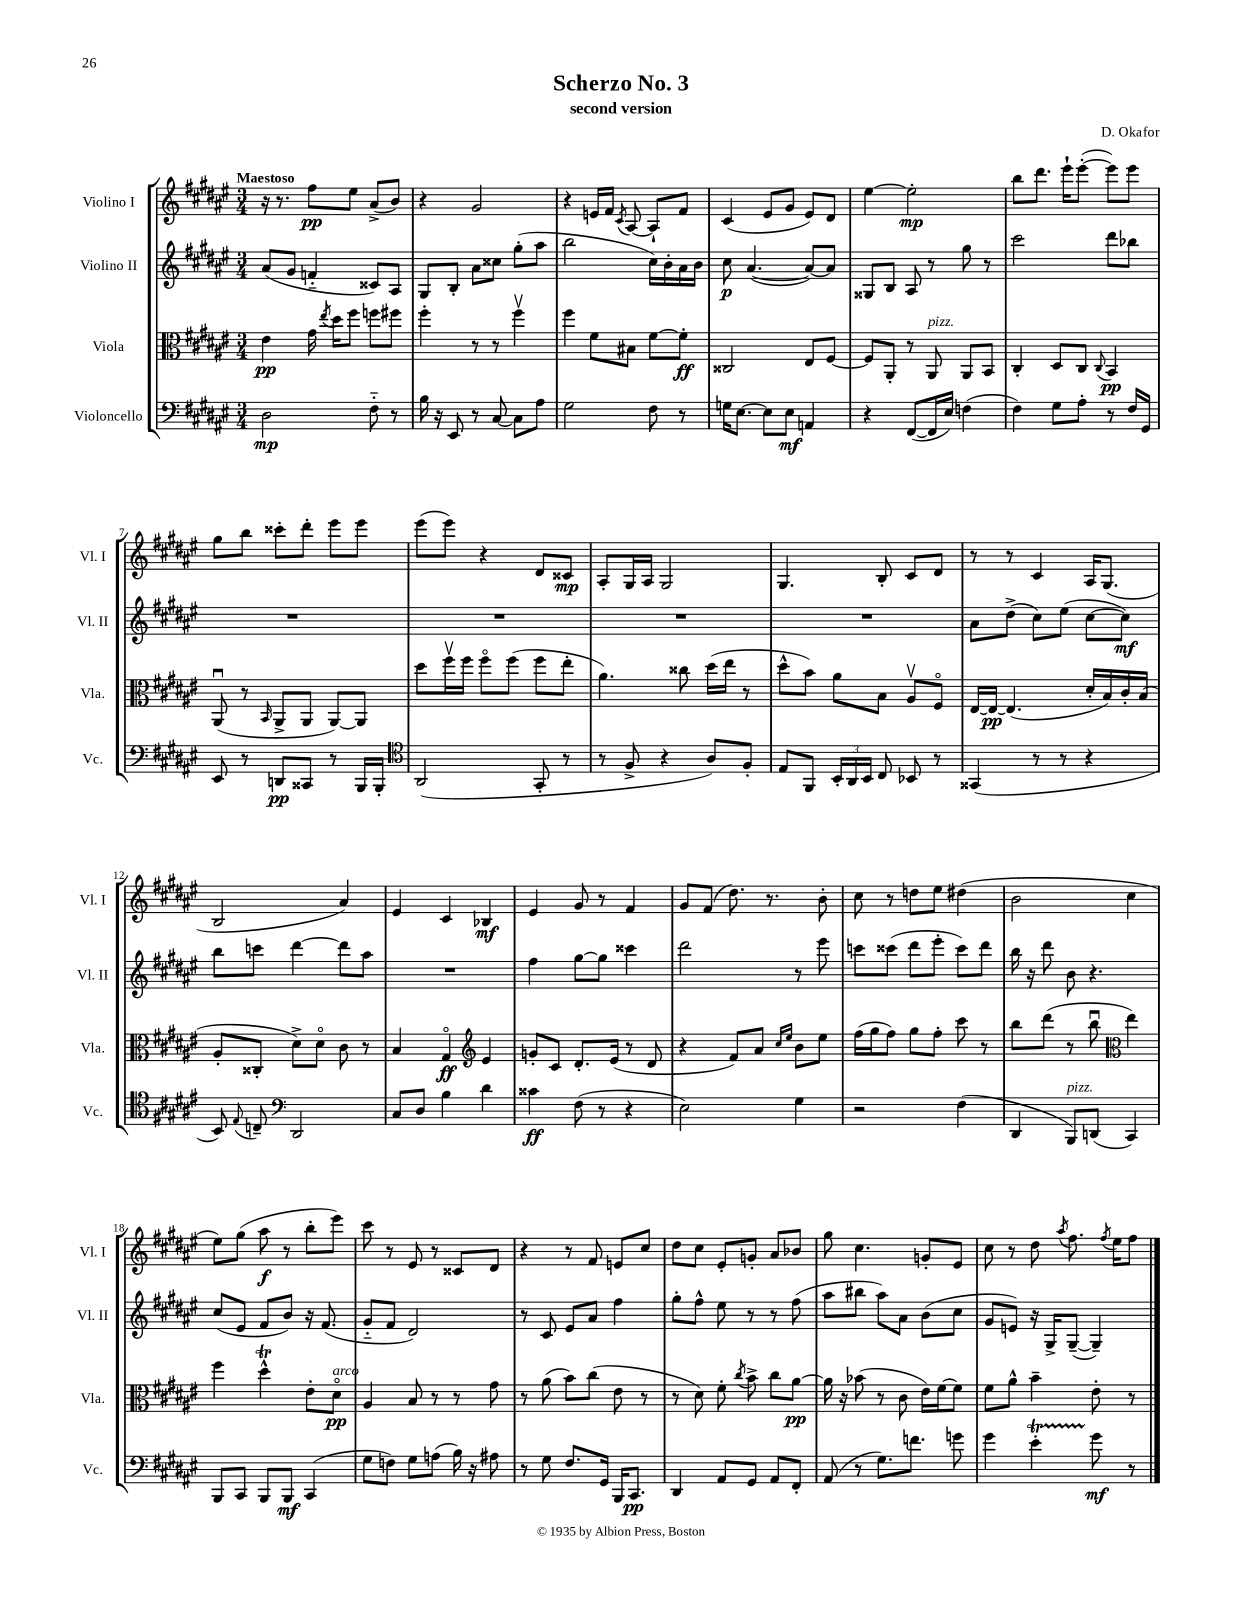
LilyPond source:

\header { title = "Scherzo No. 3" composer = "D. Okafor" subtitle = "second version" }
<<
\new StaffGroup <<
\new Staff = "s0" \with { instrumentName = "Violino I" shortInstrumentName = "Vl. I" } {
    \clef treble \key fis \major \numericTimeSignature \time 3/4 \tempo "Maestoso"
    \autoBeamOff r16 r8. fis''8[\pp eis''8] ais'8[->( b'8]) |
    r4 gis'2 |
    r4 e'16[ fis'16] \acciaccatura { cis'8 } ais8~ ais8[-! fis'8] |
    cis'4( eis'8[ gis'8] eis'8[) dis'8] |
    eis''4~ eis''2-.\mp |
    b''8[ dis'''8.] eis'''16[-! eis'''8]~-.( eis'''8[) eis'''8] |
    gis''8[ b''8] cisis'''8[-. dis'''8]-. eis'''8[ eis'''8] |
    eis'''8[( eis'''8]) r4 dis'8[ cisis'8]\mp |
    ais8[-. gis16 ais16] gis2 |
    gis4. b8-. cis'8[ dis'8] |
    r8 r8 cis'4 ais16[ gis8.]( |
    b2 ais'4) |
    eis'4 cis'4 bes4\mf |
    eis'4 gis'8 r8 fis'4 |
    gis'8[ fis'8]( dis''8.) r8. b'8-. |
    cis''8 r8 d''8[ eis''8] dis''4( |
    b'2 cis''4 |
    eis''8[) gis''8]( ais''8\f r8 b''8[-. eis'''8]) |
    cis'''8 r8 eis'8 r8 cisis'8[ dis'8] |
    r4 r8 fis'8 e'8[ cis''8] |
    dis''8[ cis''8] eis'8[-. g'8]-. ais'8[ bes'8] |
    gis''8 cis''4. g'8[-. eis'8] |
    cis''8 r8 dis''8 \acciaccatura { ais''8 } fis''8. \acciaccatura { fis''8 } eis''16[ fis''8] \bar "|." |
}
\new Staff = "s1" \with { instrumentName = "Violino II" shortInstrumentName = "Vl. II" } {
    \clef treble \key fis \major \numericTimeSignature \time 3/4
    \autoBeamOff ais'8[( gis'8] f'4-_ cisis'8[) ais8] |
    gis8[ b8]-. ais'8[ cisis''8] gis''8[-.( ais''8] |
    b''2 cis''16[) b'16-. ais'16 b'16] |
    cis''8\p ais'4.~( ais'8[~) ais'8] |
    gisis8[ b8] ais8 r8 gis''8 r8 |
    cis'''2 dis'''8[ bes''8] |
    R2. |
    R2. |
    R2. |
    R2. |
    ais'8[ dis''8]->( cis''8[) eis''8]( cis''8[~ cis''8]\mf) |
    b''8[ c'''8] dis'''4~ dis'''8[ ais''8] |
    R2. |
    fis''4 gis''8[~ gis''8] cisis'''4 |
    dis'''2 r8 eis'''8 |
    c'''8[ cisis'''8]( dis'''8[ eis'''8]-. cisis'''8[) dis'''8] |
    b''16 r16 dis'''8 b'8 r4. |
    cis''8[( eis'8] fis'8[ b'8]) r16 fis'8.( |
    gis'8[-_ fis'8] dis'2) |
    r8 cis'8 eis'8[ ais'8] fis''4 |
    gis''8[-. fis''8]-^ eis''8 r8 r8 fis''8( |
    ais''8[ bis''8] ais''8[) ais'8] b'8[( cis''8] |
    gis'8[ e'8]) r16 gis16[-> gis8]~--( gis4--) \bar "|." |
}
\new Staff = "s2" \with { instrumentName = "Viola" shortInstrumentName = "Vla." } {
    \clef alto \key fis \major \numericTimeSignature \time 3/4
    \autoBeamOff eis'4\pp gis'16 \acciaccatura { eis''8 } dis''16[ fis''8] f''8[ fis''8] |
    fis''4-. r8 r8 fis''4\upbow |
    fis''4 fis'8[ bis8] fis'8[~ fis'8]-.\ff |
    cisis2 eis8[ fis8]~ |
    fis8[ ais,8]-. r8 ais,8^\markup { \italic "pizz." } ais,8[ b,8] |
    cis4-. dis8[ cis8] \appoggiatura { cis8 } b,4\pp |
    ais,8\downbow( r8 \grace { b,16 } ais,8[-> ais,8] ais,8[~) ais,8] |
    dis''8[ fis''16\upbow fis''16] fis''8[\flageolet fis''8]( fis''8[ eis''8]-. |
    ais'4.) cisis''8 dis''16[( eis''16] r8 |
    dis''8[-^ b'8]) ais'8[ b8] ais8[\upbow fis8]\flageolet |
    eis16[~ eis16]~\pp eis4.( dis'16[-. b16) cis'16-. b16]( |
    ais8[-. cisis8]-. dis'8[->) dis'8]\flageolet cis'8 r8 |
    b4 gis4\flageolet\ff \clef treble eis'4 |
    g'8[-. cis'8] dis'8.[-. eis'16]( r8 dis'8 |
    r4 fis'8[) ais'8] \grace { cis''16[ eis''16] } b'8[ eis''8] |
    fis''16[( gis''16 fis''8]) gis''8[ fis''8]-. cis'''8 r8 |
    b''8[ dis'''8]( r8 b''8\downbow \clef alto eis''4) |
    fis''4 dis''4-^\trill eis'8[-. dis'8]\flageolet\pp^\markup { \italic "arco" } |
    ais4 b8 r8 r8 gis'8 |
    r8 ais'8( b'8[) cis''8]( eis'8 r8 |
    r8 dis'8) fis'8-. \acciaccatura { cis''8 } b'8-> cis''8[ ais'8]~\pp |
    ais'16 r16 bes'8( r8 cis'8 eis'16[) fis'16~ fis'8] |
    fis'8[ ais'8]-^ b'4-- eis'8-. r8 \bar "|." |
}
\new Staff = "s3" \with { instrumentName = "Violoncello" shortInstrumentName = "Vc." } {
    \clef bass \key fis \major \numericTimeSignature \time 3/4
    \autoBeamOff dis2\mp fis8-_ r8 |
    b16 r16 eis,8 r8 cis8~ cis8[ ais8] |
    gis2 fis8 r8 |
    g16[ eis8.]~ eis8[ eis8]\mf a,4 |
    r4 fis,8[~( fis,16 eis16]) f4( |
    fis4) gis8[ ais8]-. r8 fis16[ gis,16] |
    eis,8 r8 d,8[\pp cisis,8] r8 b,,16[ b,,16]-. |
    \clef tenor ais,2( gis,8-. r8 |
    r8 fis8-> r4 ais8[) fis8]-. |
    eis8[ fis,8] \tuplet 3/2 { b,16[-. ais,16 b,16] } cis8 bes,8 r8 |
    gisis,4( r8 r8 r4 |
    b,8) \appoggiatura { eis8 } c8-- \clef bass dis,2 |
    cis8[ dis8] b4 dis'4 |
    cisis'4\ff fis8( r8 r4 |
    eis2) gis4 |
    r2 fis4( |
    dis,4 b,,8[^\markup { \italic "pizz." }) d,8]( cis,4) |
    b,,8[ cis,8] b,,8[ b,,8]\mf cis,4( |
    gis8[ f8]) gis8[ a8]( b16) r16 ais8 |
    r8 gis8 fis8.[ gis,16] b,,16[ cis,8.]\pp |
    dis,4 ais,8[ gis,8] ais,8[ fis,8]-. |
    ais,8( r8 gis8.[) f'8.] g'8 |
    gis'4 eis'4-.\startTrillSpan gis'8\stopTrillSpan\mf r8 \bar "|." |
}
>>
>>
